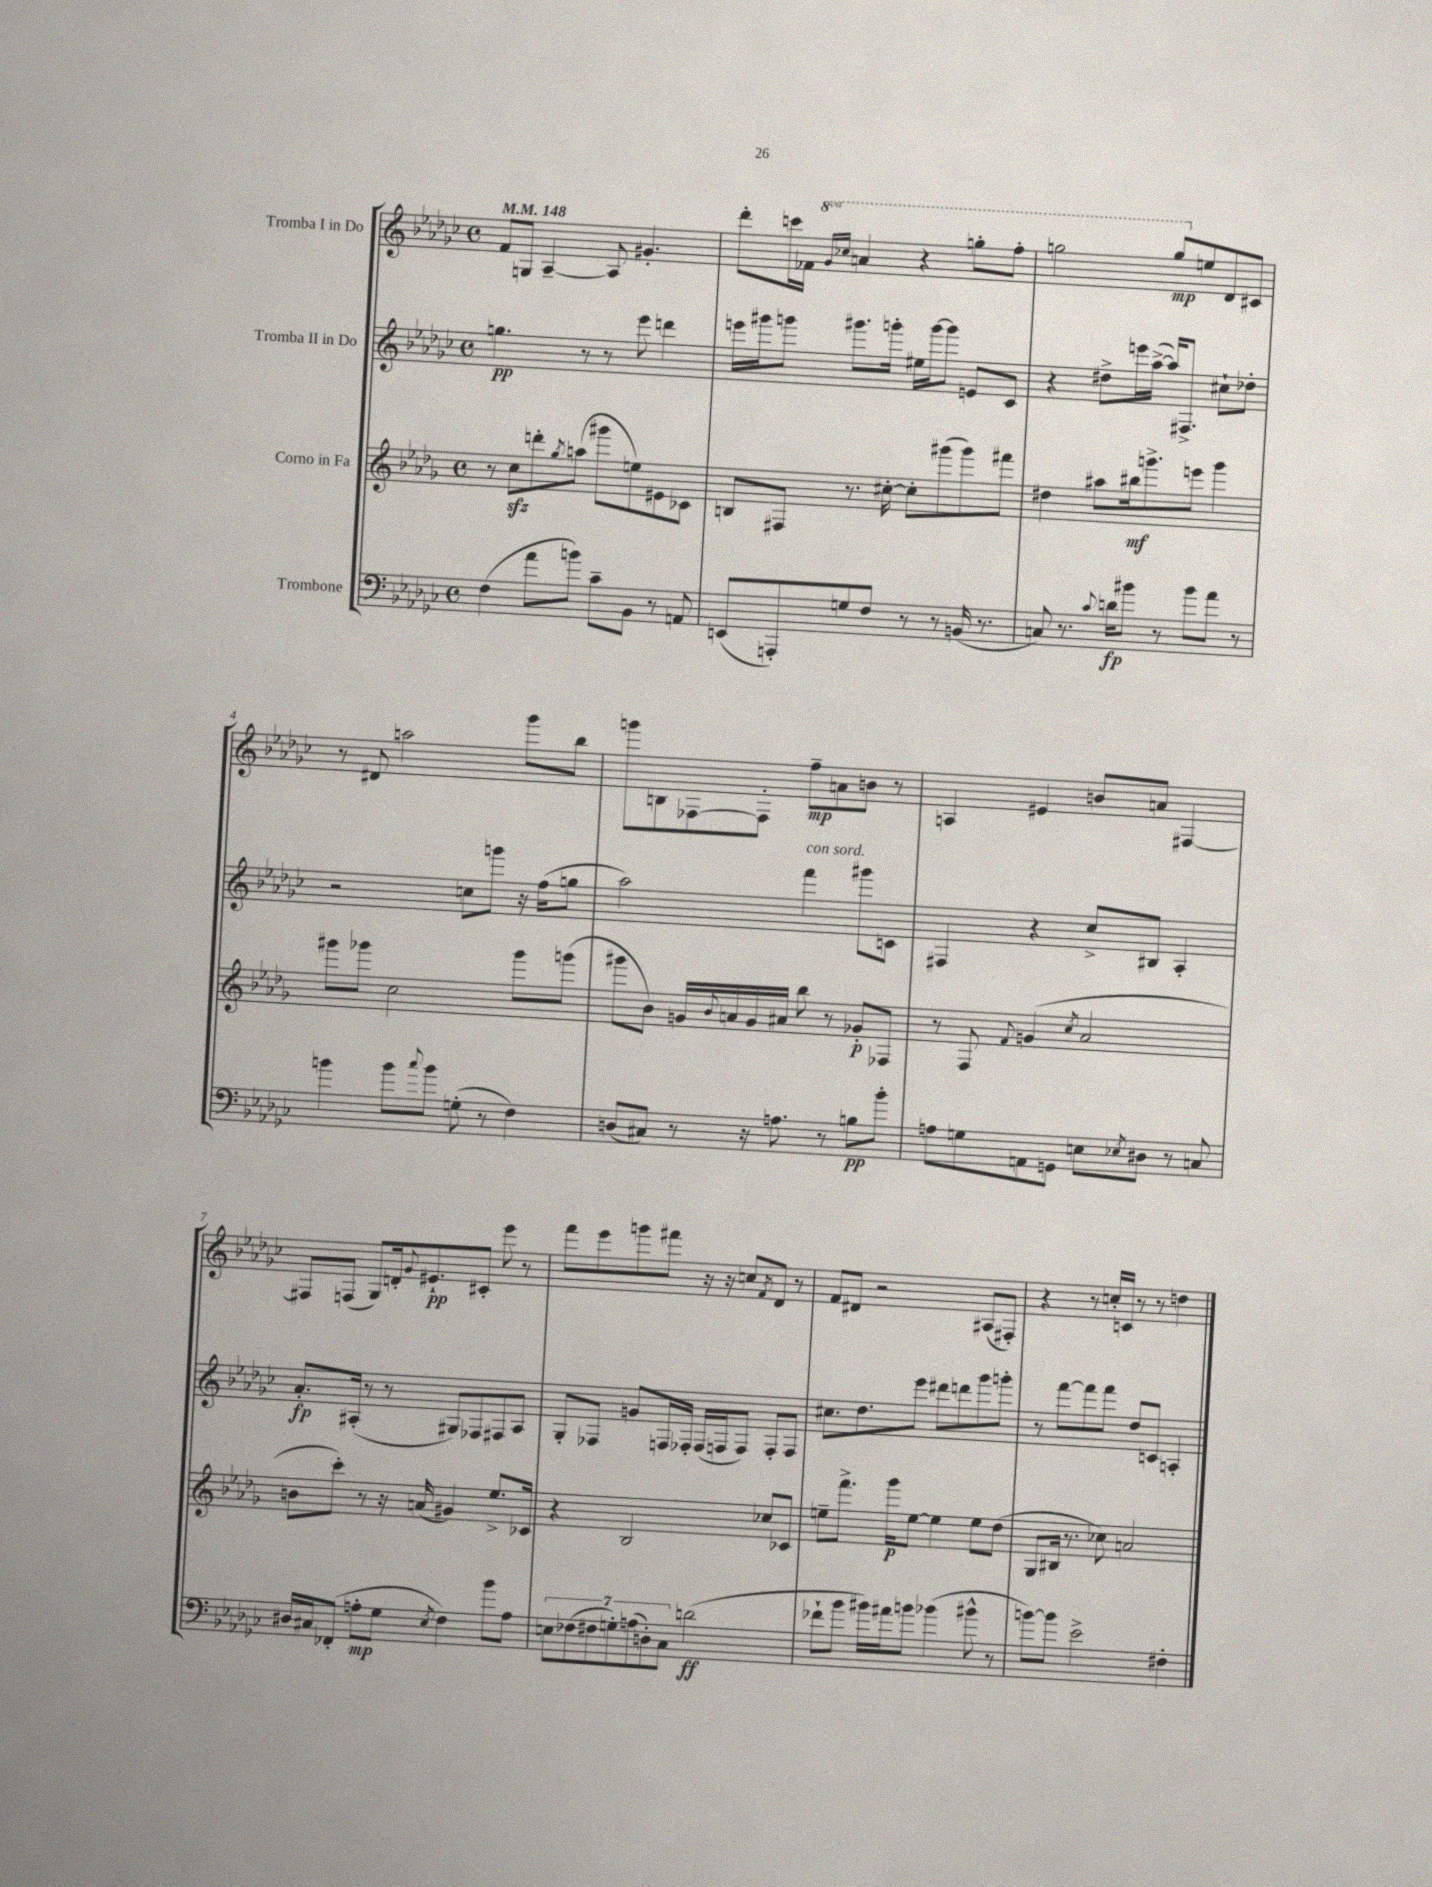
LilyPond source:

<<
\new StaffGroup <<
\new Staff = "s0" \with { instrumentName = "Tromba I in Do" } {
    \clef treble \key ges \major \defaultTimeSignature \time 4/4 \set Staff.ottavationMarkups = #ottavation-simple-ordinals \tempo 4 = 148
    f'8 g8 aes4~-- aes8 gis'4.-. |
    des'''8-. c'''16 fes'16 \ottava #1 \grace { ges''16 ces'''16 } a''4 r4 g'''8-. f'''8-. |
    g'''2 g'''8\mp \ottava #0 e''8 des'8 cis'8 |
    r8 dis'8 a''2 ges'''8 bes''8 |
    g'''8 b8 fes8~ fes8-. f''8--\mp a'8 b'8 r8 |
    a4 eis'4 b'8 a'8 fis4~ |
    fis8 f8( ges8) d'16-. \appoggiatura { ges'8 } eis'8.-!\pp cis'8-. ees'''8 r8 |
    f'''8 ees'''8 g'''8 fis'''8 r16 r16 c''8 \acciaccatura { f'8 } des'8 r8 |
    f'8 dis'8 r2 ais8( fis8-.) |
    r4 r8 c''16-. c'16 r8 r8 d''4 \bar "|." |
}
\new Staff = "s1" \with { instrumentName = "Tromba II in Do" } {
    \clef treble \key ges \major \defaultTimeSignature \time 4/4
    g''4.\pp r8 r8 ees'''8 d'''4 |
    e'''16 gis'''16 g'''8 gis'''8. g'''16-. eis''16 g'''16~ g'''8 e'8 ces'8 |
    r4 dis''8-> e'''16 aes''16~->( aes''16) fis8.-> cis''8-! des''8-. |
    r2 c''8 g'''8 r16 f''16( g''8 |
    aes''2) f'''4^\markup { \italic "con sord." } gis'''8 c'8 |
    fis4 r4 ces''8-> bis8 aes4-. |
    aes'8.-.\fp ais16-.( r8 r8 gis8) fes8 fis8 ais8 |
    ges8-. fes8 g'8 f16 fes16-. fes16( f16 f8) f8-. f8 |
    cis''8. des''8. ees'''8 dis'''8 d'''8 ges'''8 g'''8-. |
    r8 f'''8~ f'''8 f'''8 des''8 c'8 a4-. \bar "|." |
}
\new Staff = "s2" \with { instrumentName = "Corno in Fa" } {
    \clef treble \key des \major \defaultTimeSignature \time 4/4
    r8 c''8\sfz d'''8-. \acciaccatura { ges''8 } a''8( gis'''8 e''8) eis'8 ces'8 |
    b8 fis8 r8. cis''16~-. cis''8-. gis'''8( gis'''8) fis'''8 |
    dis''4 ais''8 bis''16\mf g'''8.-> e'''8 g'''4 |
    gis'''8 ges'''8 c''2 ges'''8 g'''8( |
    gis'''8 bes'8) g'16 \appoggiatura { bes'8 } a'16 g'16 ais'16 bes''8 r8 ges'8-.\p fes8 |
    r8 f8 \appoggiatura { f'8 } g'4( \acciaccatura { c''8 } aes'2 |
    b'8 c'''8-.) r8 r16 a'16( gis'4) ees''8.-> ces'16 |
    r4 bes2 ces''8 ces'8 |
    e''8-- f'''8.-> ges'''16\p e''8~ e''4 e''8 des''8( |
    ges8 bis16 r8. ces''8) a'2 \bar "|." |
}
\new Staff = "s3" \with { instrumentName = "Trombone" } {
    \clef bass \key ges \major \defaultTimeSignature \time 4/4
    f4( aes'8 b'8) ces'8-- bes,8 r8 a,8 |
    e,8( a,,8-.) g8 f8 r8 r8 b,16( r8. |
    c8) r8. \appoggiatura { ces'8 } d'16\fp bis'8 r8 bis'8 aes'8 r8 |
    b'4 b'8 \appoggiatura { ces''8 } b'8 g8-.( r8 f4) |
    d8( cis8) r8 r16 a8. r8 b8\pp bes'8-. |
    a8 g8 a,8 g,8 e8 \acciaccatura { ees8 } dis8 r8 c8 |
    dis16 cis16 fes,8-.( a8-.\mp ges8 \acciaccatura { ees8 } f4) bes'8 a8 |
    \tuplet 7/4 { e8 fes8( fis8 g8-.) a8( d8-.) ces8 } d'2\ff( |
    fes'8-! bes'8 bis'16) ais'16 b'8 bes'4( bis'8-^ r8 |
    b'8~) b'8 ees'2-> fis4-. \bar "|." |
}
>>
>>
